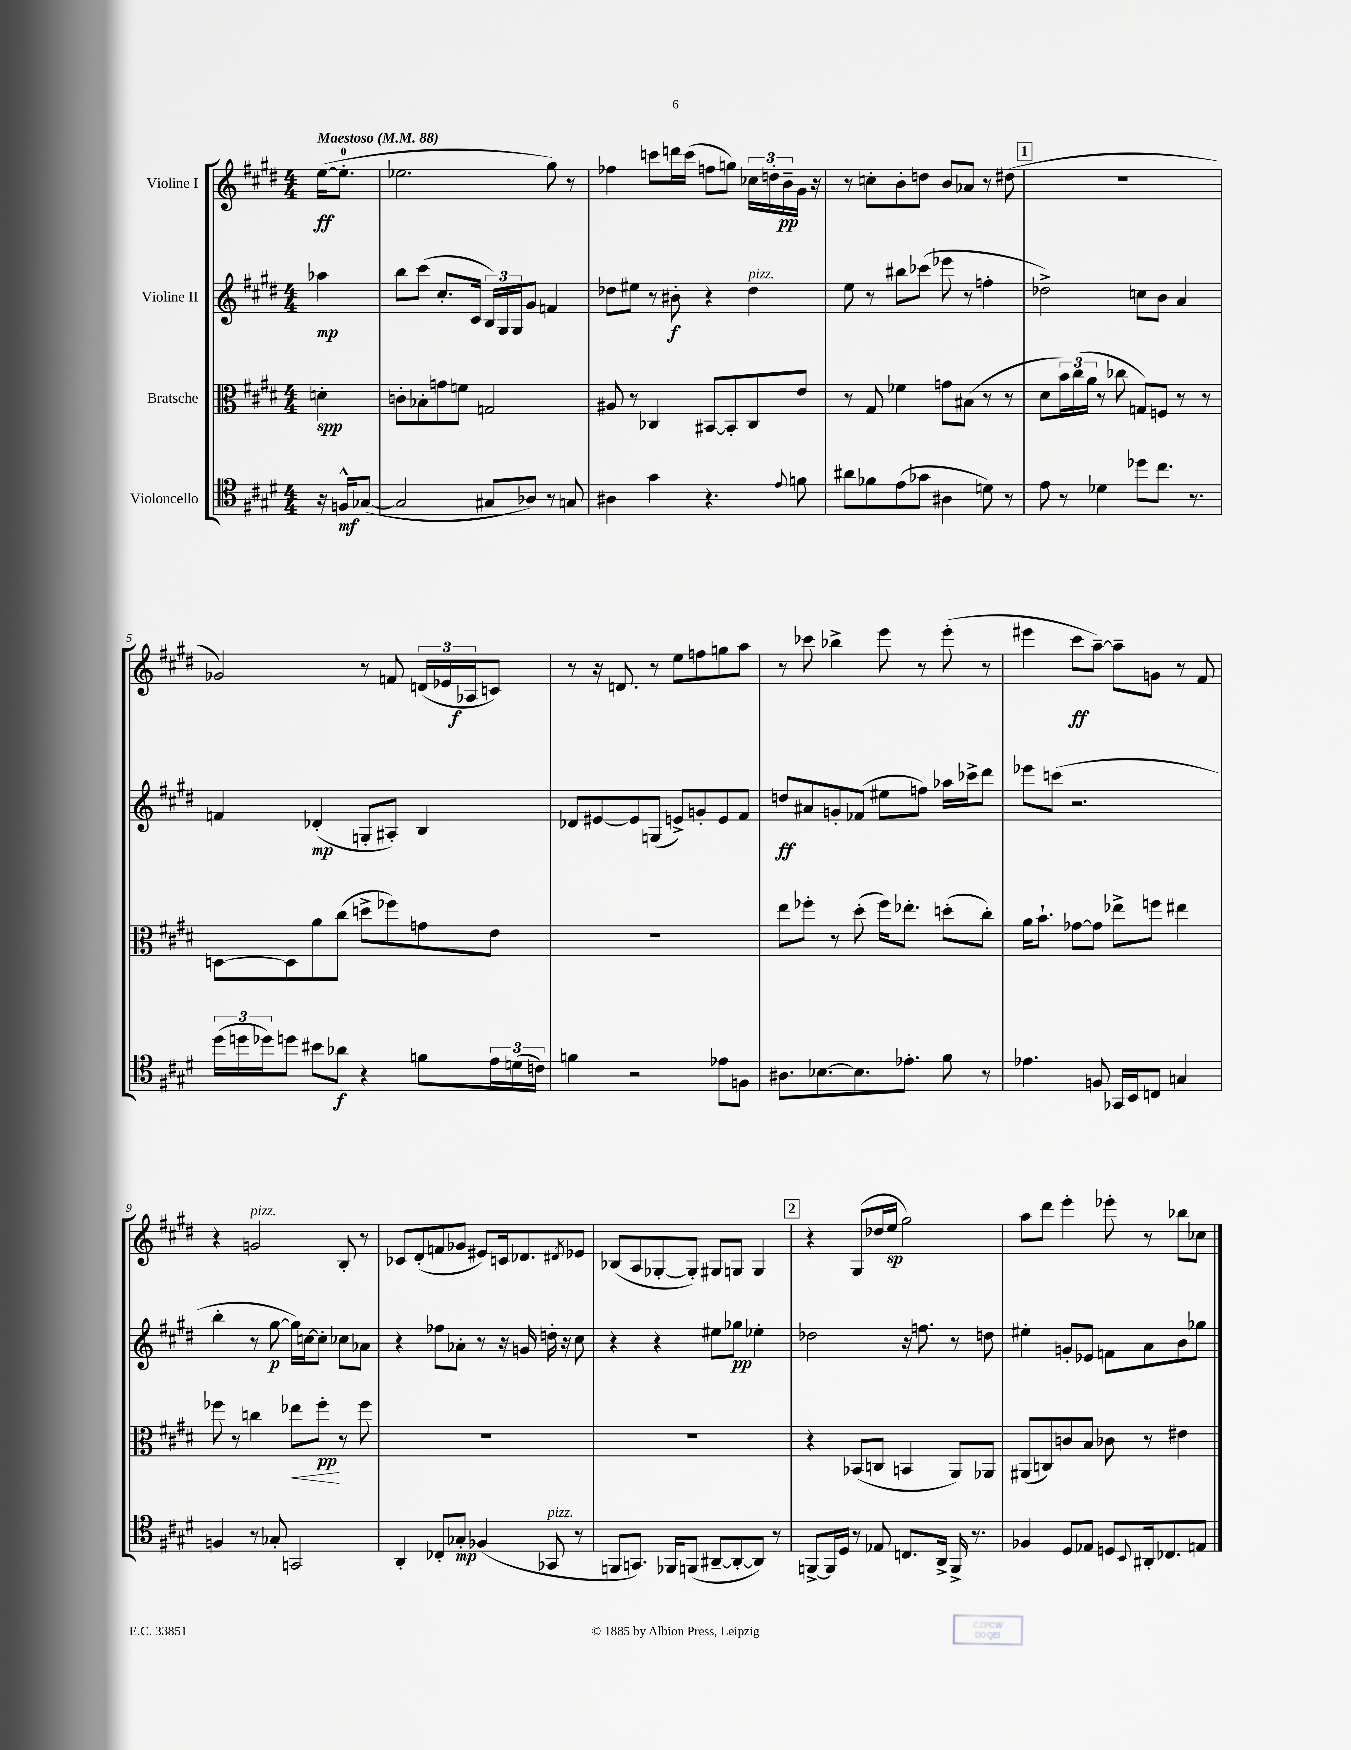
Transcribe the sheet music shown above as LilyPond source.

<<
\new StaffGroup <<
\new Staff = "s0" \with { instrumentName = "Violine I" } {
    \clef treble \key e \major \numericTimeSignature \time 4/4 \partial 4 \tempo "Maestoso" 4 = 88
    e''16~\ff( e''8.-0-. |
    ees''2. gis''8) r8 |
    fes''4 c'''8 d'''16 c'''16( f''8 g''8) \tuplet 3/2 { ces''16 d''16-. b'16--\pp } gis'16 r16 |
    r8 c''8-. b'8-. d''8 b'8 aes'8 r8 dis''8( |
    \mark \markup { \box "1" } R1 |
    ges'2) r8 f'8 \tuplet 3/2 { d'16( ees'16 aes16\f } c'8) |
    r8 r16 d'8. r8 e''8 f''8 g''8 a''8 |
    r8 ces'''8 bes''4-> e'''8 r8 e'''8-.( r8 |
    eis'''4 cis'''8\ff a''8~--) a''8-- g'8 r8 fis'8 |
    r4 g'2^\markup { \italic "pizz." } b8-. r8 |
    ces'8 dis'8-.( f'8 ges'8 eis'8) c'16 des'8. \acciaccatura { dis'8 } ees'8 |
    bes8( a8 ges8~-. ges8-.) gis8 g8 g4 |
    \mark \markup { \box "2" } r4 gis8( des''16 e''16\sp gis''2) |
    a''8 dis'''8 e'''4-. ees'''8-. r8 bes''8 ces''8 \bar "|." |
}
\new Staff = "s1" \with { instrumentName = "Violine II" } {
    \clef treble \key e \major \numericTimeSignature \time 4/4 \partial 4
    aes''4\mp |
    b''8 cis'''8( cis''8.-. cis'16 \tuplet 3/2 { b16) gis16 gis16 } gis'8 f'4 |
    des''8 eis''8 r8 bis'8-.\f r4 des''4^\markup { \italic "pizz." } |
    e''8 r8 bis''8 ces'''8( ees'''8 r8 f''4-. |
    \mark \markup { \box "1" } des''2->) c''8 b'8 a'4 |
    f'4 des'4-.\mp( g8-. ais8-.) b4 |
    des'8 eis'8~ eis'8 g8( e'8->) g'8-. e'8 fis'8 |
    d''8\ff ais'8 g'8-. fes'8( eis''8 f''8) aes''16 ces'''16-> dis'''8 |
    ees'''8 c'''8( r2. |
    b''4-. r8 gis''8~\p gis''16) c''16~ c''8-. ces''8 aes'8 |
    r4 fes''8 aes'8-. r8 r16 g'16 d''16-. r16 cis''8 |
    r4 r4 eis''8 ges''8\pp ees''4-. |
    \mark \markup { \box "2" } des''2 r16 f''8. r8 d''8 |
    eis''4-. g'8-. ees'8 f'8 a'8 b'8 ges''8 \bar "|." |
}
\new Staff = "s2" \with { instrumentName = "Bratsche" } {
    \clef alto \key e \major \numericTimeSignature \time 4/4 \partial 4
    d'4-.\spp |
    c'8-. bes8-. g'8 f'8 g2 |
    ais8 r8 ces4 bis,8~ bis,8-. ces8 e'8 |
    r8 gis8 fes'4 g'8 bis8( r8 r8 |
    \mark \markup { \box "1" } dis'8 \tuplet 3/2 { b'16) cis''16( a'16 } r8 ces''8 g8) f8 r8 r8 |
    d8~ d8 a'8 cis''8( d''8-> fes''8) g'8 e'8 |
    R1 |
    e''8 fes''8-. r8 dis''8-.( fes''16) ees''8.-. d''8-.( cis''8-.) |
    a'16 b'8.-! ges'8~ ges'8 ees''8-> f''8 eis''4 |
    fes''8 r8 c''4 ees''8\< fes''8-.\pp\! r8 fes''8 |
    R1 |
    R1 |
    \mark \markup { \box "2" } r4 bes,8( c8 b,4 a,8) aes,8 |
    ais,8( c8) c'8 b8 ces'8 r8 eis'4 \bar "|." |
}
\new Staff = "s3" \with { instrumentName = "Violoncello" } {
    \clef tenor \key e \major \numericTimeSignature \time 4/4 \partial 4
    r16 f16-^\mf ges8~( |
    ges2 gis8 aes8) r8 g8 |
    ais4 gis'4 r4. \appoggiatura { e'8 } f'8 |
    ais'8 fes'8 e'8( ges'8 ais4 d'8) r8 |
    \mark \markup { \box "1" } e'8 r8 des'4 des''8 cis''8. r8. |
    \tuplet 3/2 { dis''16( d''16 des''16) } d''8 bis'8 aes'8\f r4 f'8 \tuplet 3/2 { e'16 d'16( c'16) } |
    f'4 r2 ees'8 f8 |
    ais8. bes8.~ bes8. ees'8.-. fis'8 r8 |
    ees'4. f8 ges,16 b,16 c8 g4 |
    f4 r8 ges8-. g,2 |
    a,4-. ces8-. ges8-.\mp fes4( ges,8^\markup { \italic "pizz." } r8 |
    f,8 g,8.) fes,16 f,8( ais,8~-- ais,8~-. ais,8) r8 |
    \mark \markup { \box "2" } f,8~-> f,16 dis16 r8 ees8 c8. a,16-> f,16-> r8. |
    fes4 dis8 ees8 d8 \appoggiatura { b,8 } ais,16-. ces8. e8 \bar "|." |
}
>>
>>
